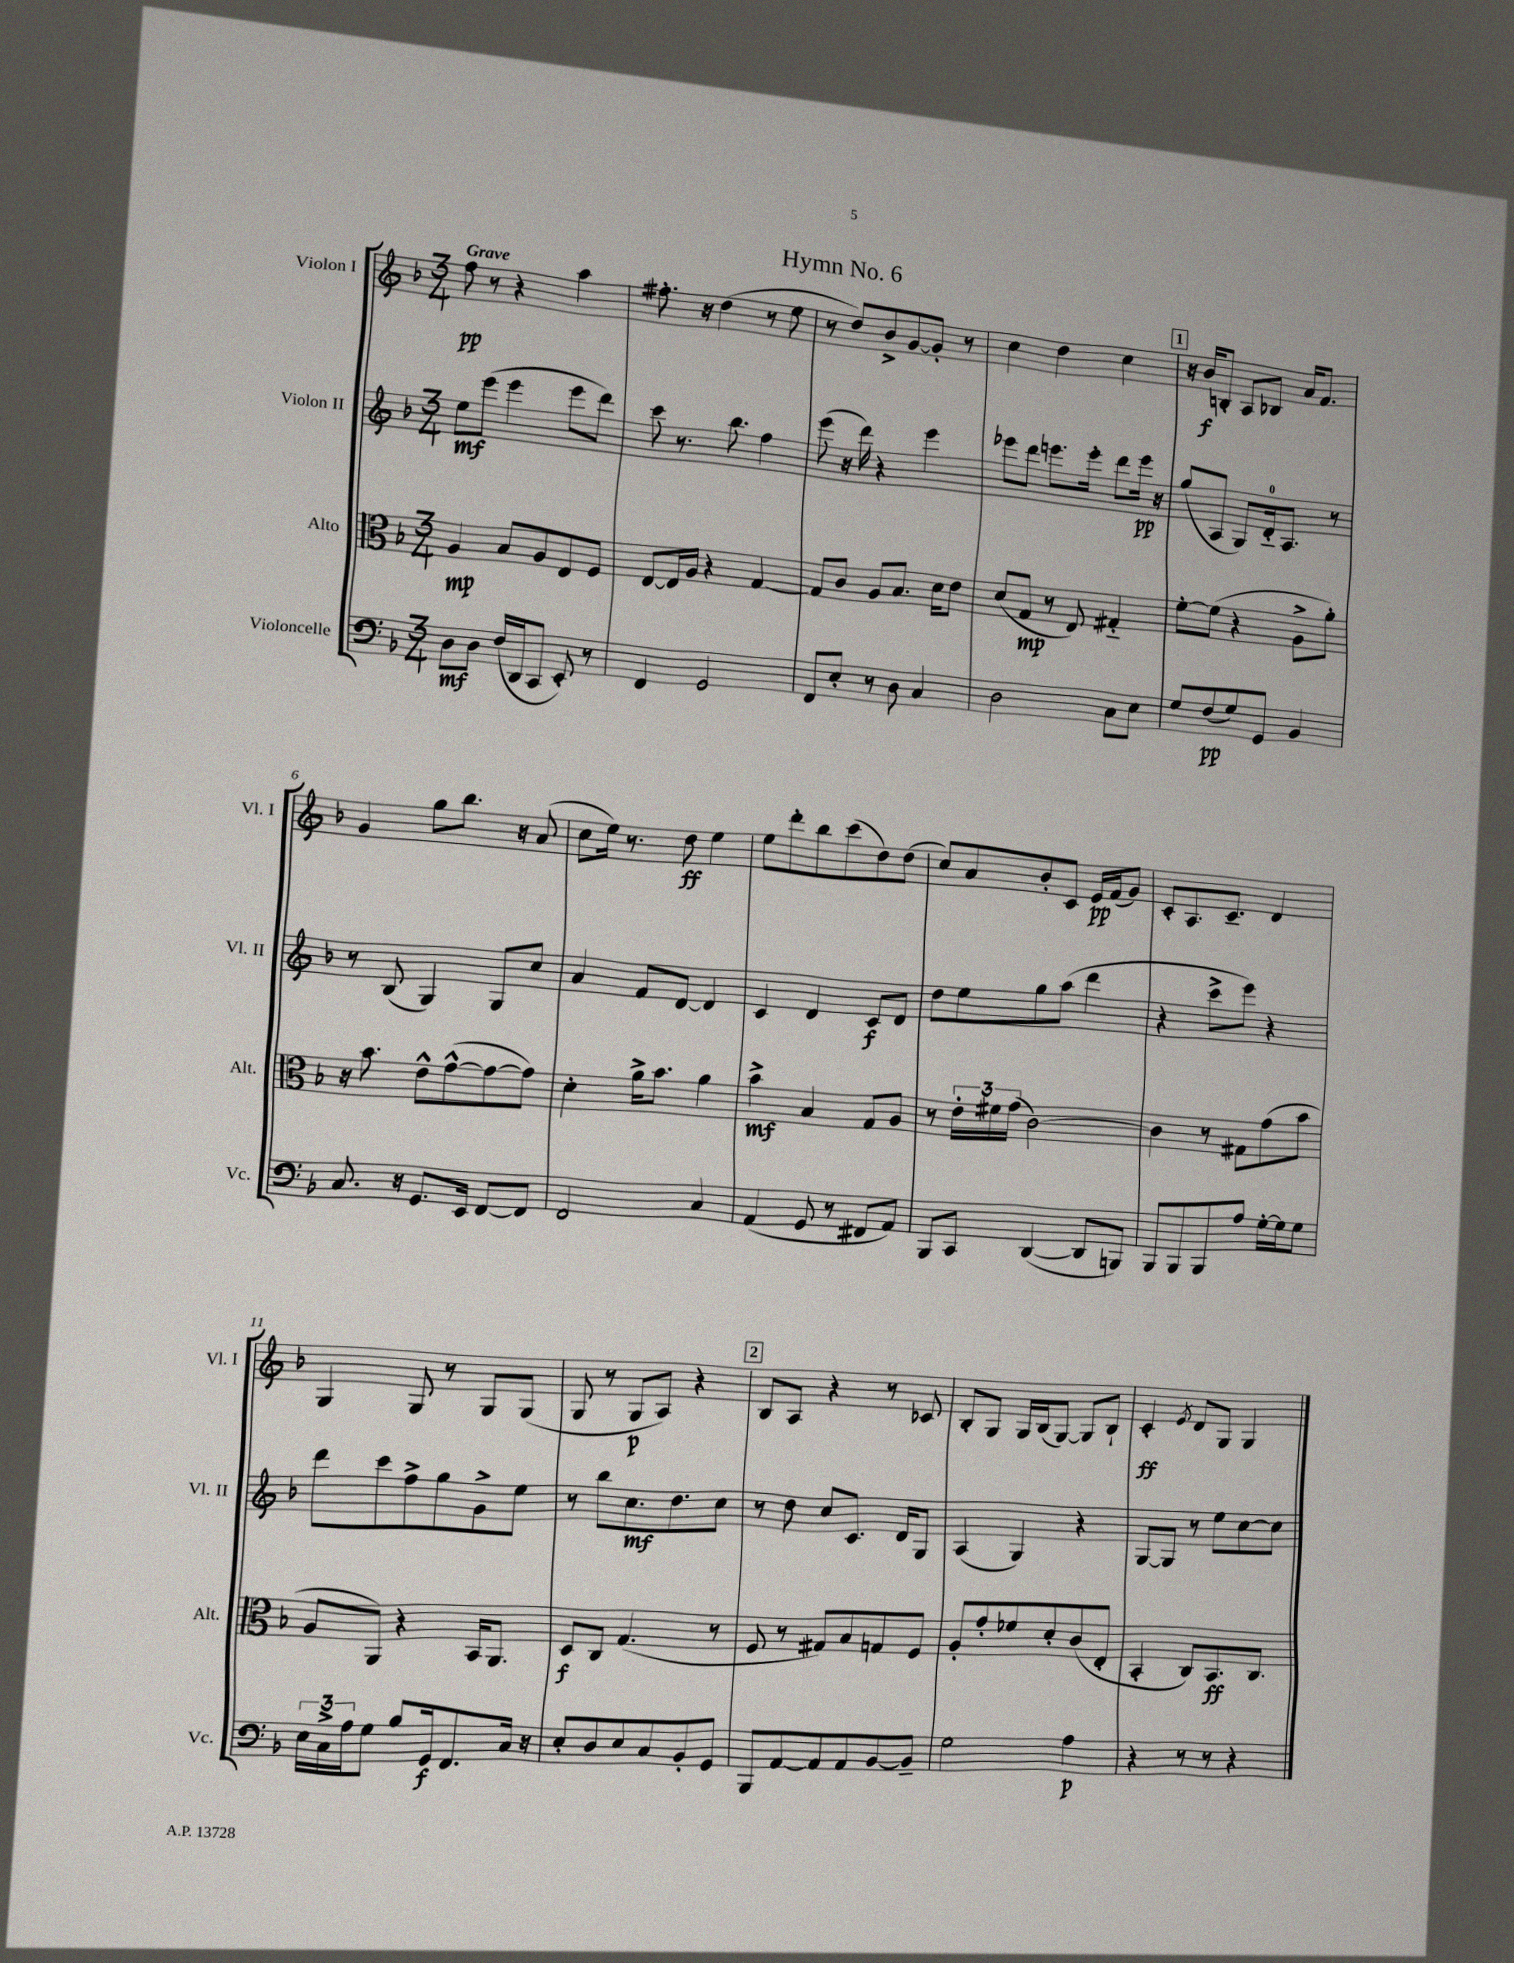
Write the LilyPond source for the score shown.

\header { title = "Hymn No. 6" }
<<
\new StaffGroup <<
\new Staff = "s0" \with { instrumentName = "Violon I" shortInstrumentName = "Vl. I" } {
    \clef treble \key f \major \numericTimeSignature \time 3/4 \tempo "Grave"
    f''8\pp r8 r4 a''4 |
    fis''8.-. r16 d''4( r8 e''8 |
    r8 d''8) bes'8-> g'8~ g'8-. r8 |
    c''4 d''4 c''4 |
    \mark \markup { \box "1" } r16 bes'16\f b8-. a8 bes8 a'16 f'8. |
    g'4 g''8 bes''8. r16 a'8( |
    c''8 e''16) r8. d''8\ff e''4 |
    e''8 d'''8-. bes''8 c'''8( d''8) d''8( |
    c''8) a'8 bes'8-. c'8 e'16\pp f'16( g'8) |
    c'8-. a8. c'8.-- d'4 |
    g4 g8 r8 g8 g8( |
    g8 r8 g8\p a8) r4 |
    \mark \markup { \box "2" } bes8 a8 r4 r8 ces'8 |
    bes8-. g8 g16 bes16( g8~) g8 bes8-! |
    c'4-.\ff \acciaccatura { e'8 } d'8 g8 g4 \bar "|." |
}
\new Staff = "s1" \with { instrumentName = "Violon II" shortInstrumentName = "Vl. II" } {
    \clef treble \key f \major \numericTimeSignature \time 3/4
    e''8\mf e'''8( e'''4 e'''8 d'''8) |
    c'''8 r8. bes''8. f''4 |
    e'''8( r16 d'''16) r4 e'''4 |
    ees'''8 d'''8 e'''8. e'''16-. d'''8 e'''16\pp r16 |
    \mark \markup { \box "1" } g''8( a8 g8) d'16-0-_ a8. r8 |
    r8 bes8( g4) g8 c''8 |
    a'4 f'8 d'8~ d'4 |
    c'4 d'4 c'8\f d'8 |
    d''8 e''8 g''8 a''8( d'''4 |
    r4 c'''8-> e'''8) r4 |
    d'''8 c'''8 f''8-> g''8 g'8-> e''8 |
    r8 bes''8 c''8.\mf d''8. c''8 |
    \mark \markup { \box "2" } r8 d''8 c''8 c'8. d'16 g8 |
    a4( g4) r4 |
    g8~ g8 r8 e''8 c''8~ c''8 \bar "|." |
}
\new Staff = "s2" \with { instrumentName = "Alto" shortInstrumentName = "Alt." } {
    \clef alto \key f \major \numericTimeSignature \time 3/4
    a4\mp bes8 a8 e8 f8 |
    e8~ e16 a16 r4 g4~ |
    g8 c'8 a8 bes8. d'16 e'8 |
    d'8( g8\mp r8 e8) gis4-_ |
    \mark \markup { \box "1" } f'8~-. f'8( r4 a8-> a'8-.) |
    r16 bes'8. e'8-^ g'8~-^( g'8~ g'8) |
    d'4-. a'16-> bes'8. a'4 |
    bes'4->\mf bes4 g8 a8 |
    r8 \tuplet 3/2 { e'16-. fis'16 g'16( } c'2~) |
    c'4 r8 gis8 g'8( bes'8 |
    a8 a,8) r4 bes,16 a,8. |
    d8\f c8 g4.( r8 |
    \mark \markup { \box "2" } f8 r8 gis8) bes8 g8 f8 |
    a8-. g'8-. fes'8 d'8-. c'8( e8-. |
    bes,4-. c8) bes,8.\ff c8. \bar "|." |
}
\new Staff = "s3" \with { instrumentName = "Violoncelle" shortInstrumentName = "Vc." } {
    \clef bass \key f \major \numericTimeSignature \time 3/4
    d8\mf d8 f16( d,16 c,8 e,8-.) r8 |
    f,4 g,2 |
    f,8 e8-. r8 d8 c4 |
    d2 c8 e8 |
    \mark \markup { \box "1" } g8 f8\pp( g8) g,8 bes,4 |
    c8. r16 g,8. e,16 f,8~ f,8 |
    f,2 c4 |
    a,4( g,8 r8 fis,8 a,8) |
    bes,,8 c,8 d,4~( d,8 b,,8) |
    bes,,8 bes,,8 bes,,8 a8 g16~-. g16 g8 |
    \tuplet 3/2 { e16 c16-> a16 } g8 bes8 g,16\f f,8. c16 r16 |
    e8-. d8 e8 c8 bes,8-. g,8 |
    \mark \markup { \box "2" } bes,,8 a,8~ a,8 a,8 bes,8~ bes,8-- |
    g2 a4\p |
    r4 r8 r8 r4 \bar "|." |
}
>>
>>
